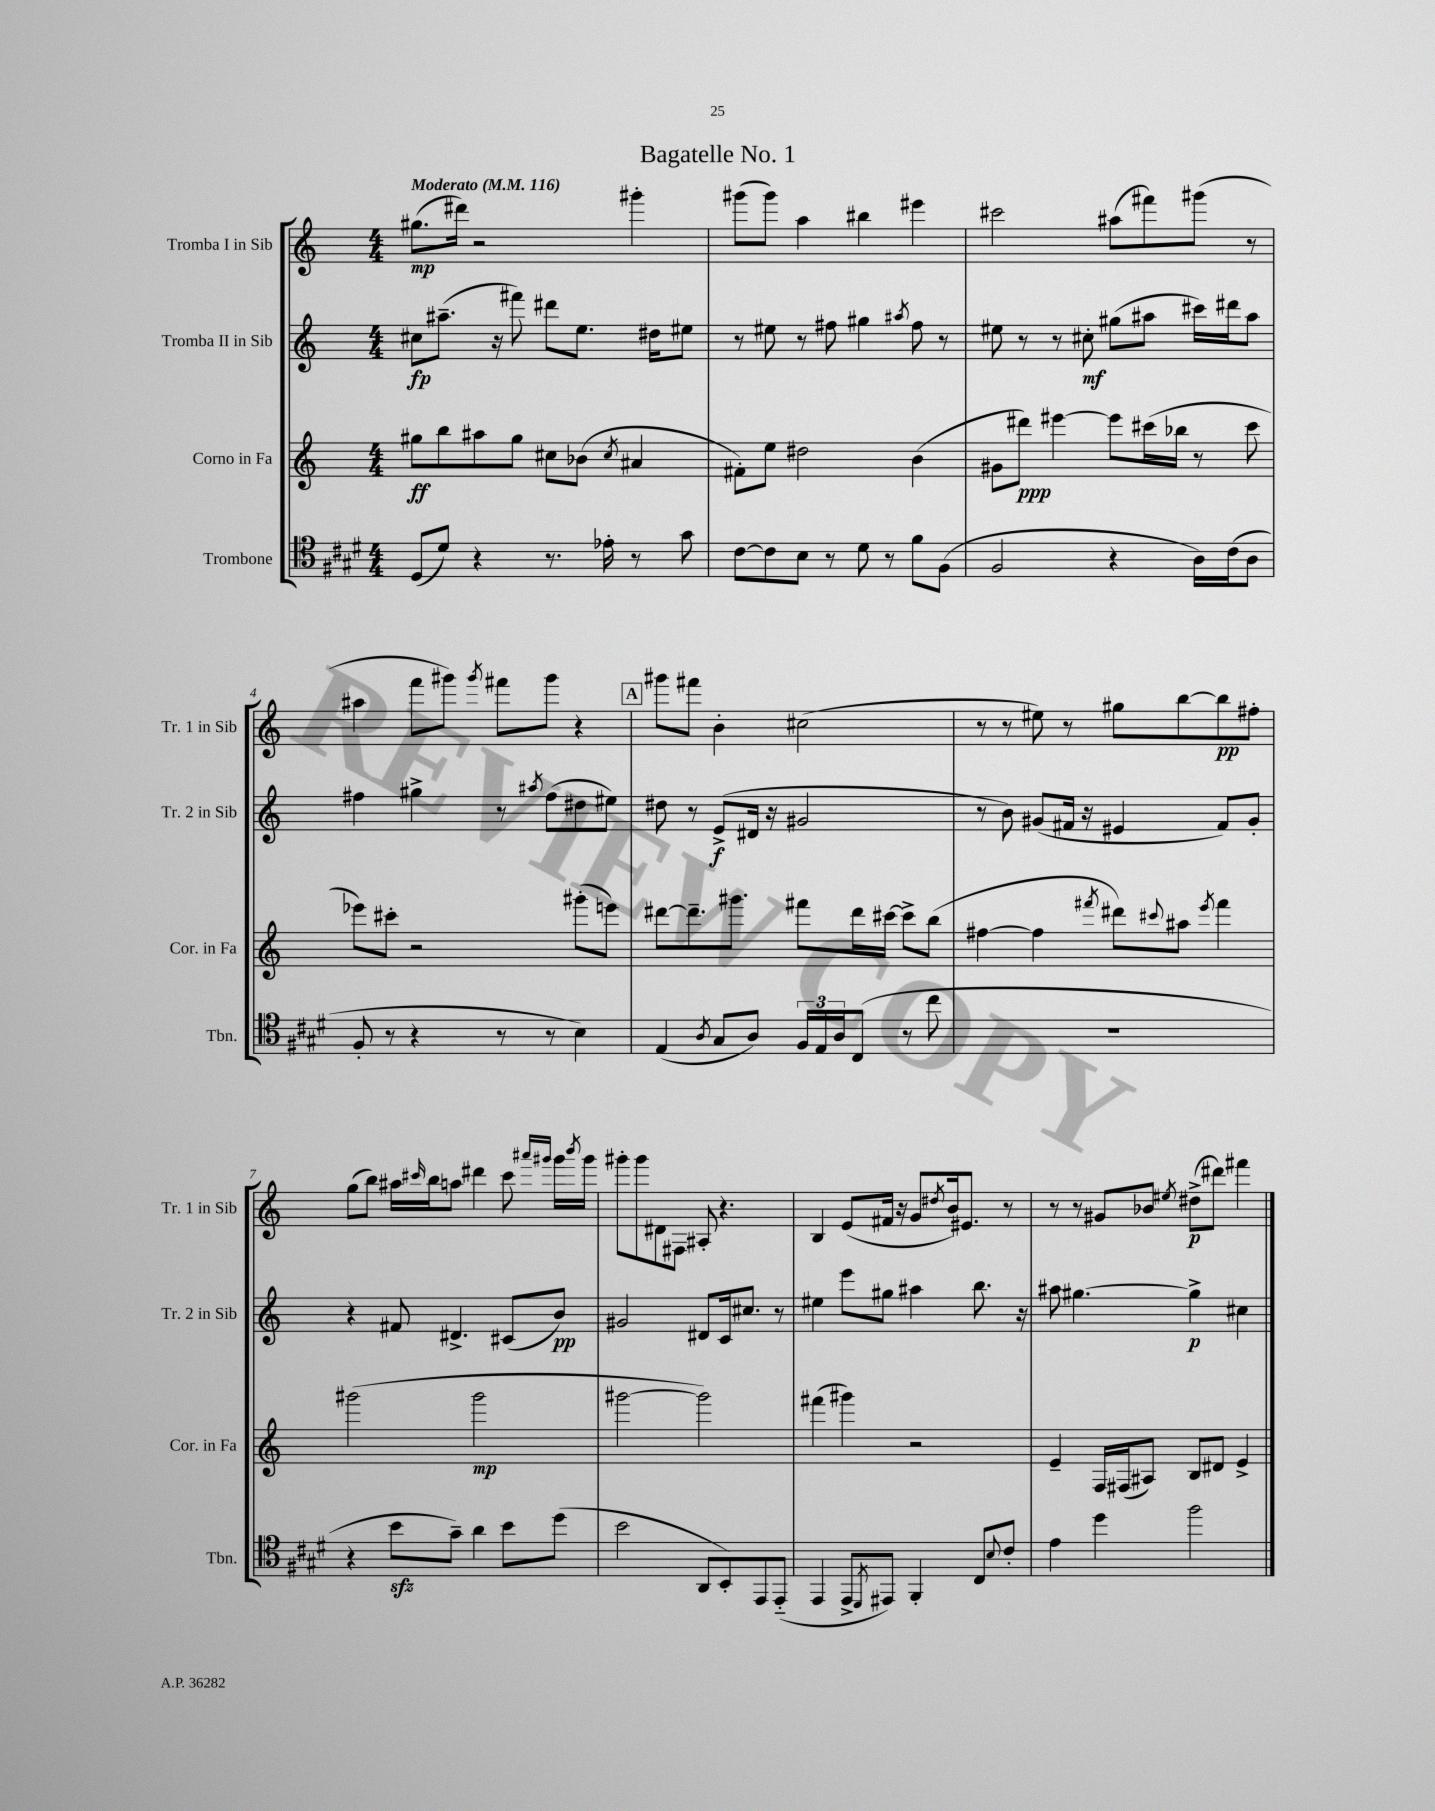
\header { title = "Bagatelle No. 1" }
<<
\new StaffGroup <<
\new Staff = "s0" \with { instrumentName = "Tromba I in Sib" shortInstrumentName = "Tr. 1 in Sib" } {
    \clef treble \key c \major \numericTimeSignature \time 4/4 \tempo "Moderato" 4 = 116
    gis''8.\mp( dis'''16) r2 gis'''4-. |
    gis'''8( gis'''8) a''4 bis''4 eis'''4 |
    cis'''2 ais''8( fis'''8) gis'''8( r8 |
    ais''4 f'''8 gis'''8) \acciaccatura { gis'''8 } fis'''8 gis'''8 r4 |
    \mark \markup { \box "A" } gis'''8 fis'''8 b'4-. cis''2( |
    r8 r8 eis''8) r8 gis''8 b''8~ b''8\pp fis''8-. |
    g''8( b''8) ais''16 \grace { cis'''16 } b''16 a''8 dis'''4 cis'''8 \grace { ais'''16 gis'''16 } gis'''16 \acciaccatura { b'''8 } gis'''16 |
    gis'''8-. gis'''8 dis'8 fis8 ais8-. r4. |
    b4 e'8( fis'16 r16 g'8 \acciaccatura { dis''8 } b'16) eis'8. r8 |
    r8 r8 gis'8 bes'8 \acciaccatura { eis''8 } dis''8->\p( dis'''8) fis'''4 \bar "|." |
}
\new Staff = "s1" \with { instrumentName = "Tromba II in Sib" shortInstrumentName = "Tr. 2 in Sib" } {
    \clef treble \key c \major \numericTimeSignature \time 4/4
    cis''8\fp ais''8.--( r16 fis'''8) dis'''8 e''8. dis''16 eis''8 |
    r8 eis''8 r8 fis''8 gis''4 \acciaccatura { ais''8 } fis''8 r8 |
    eis''8 r8 r8 cis''8-.\mf gis''8( ais''8 cis'''16) dis'''16 ais''8 |
    fis''4 gis''4-> r8 \acciaccatura { ais''8 } fis''8( dis''8 eis''8) |
    \mark \markup { \box "A" } dis''8 r8 e'8->\f( dis'16 r16 gis'2 |
    r8 b'8) gis'8( fis'16 r16 eis'4 fis'8) gis'8-. |
    r4 fis'8 dis'4.-> cis'8( b'8\pp) |
    gis'2 dis'8 c'16 cis''8. r8 |
    eis''4 e'''8 gis''8 ais''4 b''8. r16 |
    ais''8 gis''4.~ gis''4->\p cis''4 \bar "|." |
}
\new Staff = "s2" \with { instrumentName = "Corno in Fa" shortInstrumentName = "Cor. in Fa" } {
    \clef treble \key c \major \numericTimeSignature \time 4/4
    gis''8\ff b''8 ais''8 gis''8 cis''8 bes'8( \acciaccatura { cis''8 } ais'4 |
    fis'8-.) e''8 dis''2 b'4( |
    gis'8 dis'''8\ppp) eis'''4~ eis'''8 cis'''16( bes''16 r8 cis'''8 |
    ees'''8) cis'''8-. r2 gis'''8-.( e'''8) |
    \mark \markup { \box "A" } dis'''8~ dis'''8.-- gis'''8. fis'''8 dis'''16 cis'''16~ cis'''8-> b''8( |
    fis''4~ fis''4 \acciaccatura { fis'''8 } dis'''8) \appoggiatura { cis'''8 } ais''8 \acciaccatura { e'''8 } fis'''4 |
    gis'''2( gis'''2\mp |
    gis'''2~ gis'''2) |
    fis'''4( gis'''4) r2 |
    e'4-- f16 fis16( ais8) b8 dis'8 e'4-> \bar "|." |
}
\new Staff = "s3" \with { instrumentName = "Trombone" shortInstrumentName = "Tbn." } {
    \clef tenor \key e \major \numericTimeSignature \time 4/4
    dis8( dis'8) r4 r8. ees'16-. r8 gis'8 |
    cis'8~ cis'8 b8 r8 dis'8 r8 fis'8 fis8( |
    fis2 r4 a16) cis'16( a8 |
    fis8-. r8 r4 r8 r8 b4) |
    \mark \markup { \box "A" } e4( \acciaccatura { a8 } gis8 a8) \tuplet 3/2 { fis16 e16 a16 } cis8( r8 cis''8 |
    R1 |
    r4 b'8\sfz gis'8--) a'4 b'8 dis''8( |
    b'2 a,8 b,8-.) e,8 e,8-_( |
    e,4 e,8-> \acciaccatura { dis,8 } eis,8) fis,4-. cis8 \appoggiatura { b8 } cis'8-. |
    e'4 dis''4 fis''2 \bar "|." |
}
>>
>>
